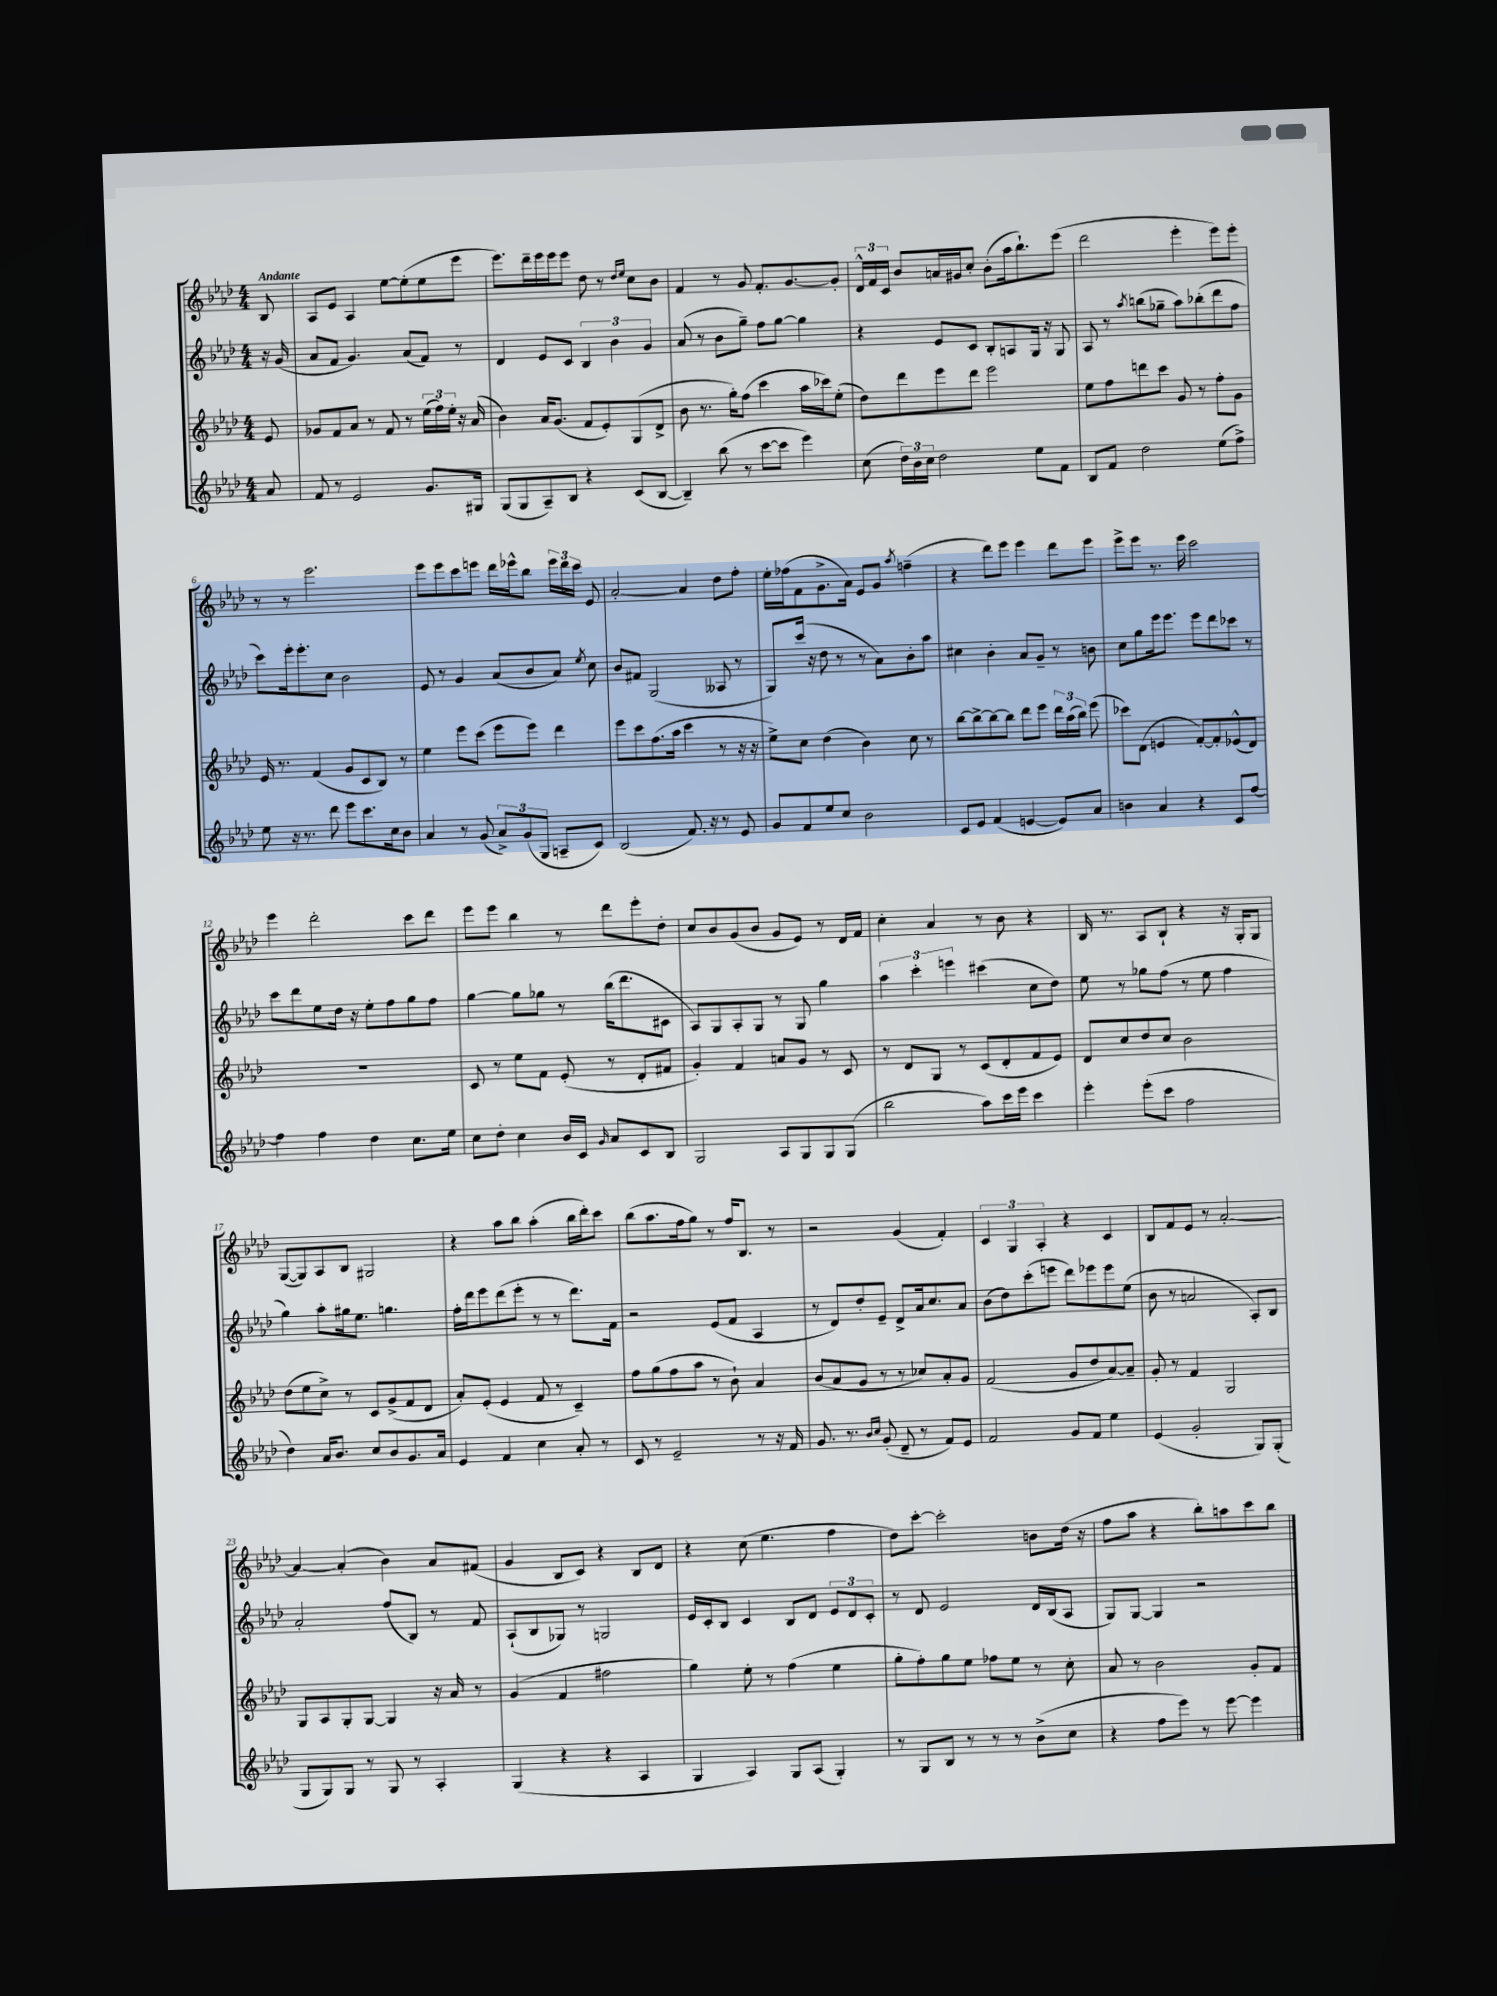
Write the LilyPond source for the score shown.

<<
\new StaffGroup <<
\new Staff = "s0" {
    \clef treble \key aes \major \numericTimeSignature \time 4/4 \partial 8 \tempo "Andante"
    \autoBeamOff bes8 |
    aes8[ ees'8] aes4 ees''8[~ ees''8-.( ees''8 ees'''8] |
    ees'''8.[) des'''16-- ees'''16 ees'''16 ees'''8] des''8 r8 \grace { des''16[ ees''16] } c''8[ bes'8] |
    f'4 r8 g'8 f'8.[-. g'8.~ g'8]-. |
    \tuplet 3/2 { des'16[-^ f'16 c'16] } bes'8[ a'16 gis'16 c''8]-. bes'8[-.( aes''16 bes''8.-!) ees'''8]( |
    des'''2 ees'''4-. ees'''8[) ees'''8]-. |
    r8 r8 ees'''2. |
    ees'''8[ ees'''8 c'''8 e'''8] des'''16[ ees'''16-^ bes''8] \tuplet 3/2 { ees'''16[ des'''16 c'''16] } ees'8 |
    aes'2~-. aes'4 des''8[ f''8]-. |
    ees''16[-. fes''16( f'8 g'8.-> aes'16]) ees'8[ g'8] \acciaccatura { aes''8 } f''4--( |
    r4 des'''8[) ees'''8] ees'''4 des'''8[ ees'''8] |
    ees'''8[-> ees'''8] r8. ees'''16 c'''2 |
    ees'''4 des'''2-. c'''8[ des'''8] |
    ees'''8[ ees'''8] bes''4 r8 des'''8[ ees'''8-. des''8]-. |
    c''8[ bes'8 g'8( bes'8] g'8[ ees'8]) r8 des'16[ f'16] |
    c''4-. aes'4 r8 bes'8 r4 |
    bes16 r8. aes8[ bes8]-! r4 r16 g16[-. g8] |
    g8[~( g8) aes8 bes8] gis2 |
    r4 aes''8[ bes''8] aes''4-.( bes''16[ des'''16-.) c'''8] |
    bes''8[( aes''8. f''16 g''8]) r8 f''16[ bes8.] r8 |
    r2 g'4( f'4-.) |
    \tuplet 3/2 { c'4 g4 aes4-. } r4 c'4 |
    bes8[ f'8 ees'8] r8 aes'2~-. |
    aes'4~ aes'4-.( bes'4) aes'8[ fis'8]( |
    g'4 bes8[ c'8]) r4 bes8[ des'8] |
    r4 c''8( ees''4. f''4 |
    des''8[) c'''8]~-. c'''2-. b'8[ des''16]( r16 |
    f''8[ aes''8] r4 bes''8[-.) a''8 c'''8 bes''8] \bar "|." |
}
\new Staff = "s1" {
    \clef treble \key aes \major \numericTimeSignature \time 4/4 \partial 8
    \autoBeamOff r16 g'16( |
    aes'8[ f'8] g'4.) aes'8[( f'8]) r8 |
    des'4 ees'8[ c'8] \tuplet 3/2 { bes4 bes'4 g'4 } |
    aes'8( r8 bes'8[ g''8]--) f''8[ g''8]~ g''4 |
    r4 ees'8[ c'8] bes8[-. a8 g16] r16 g8 |
    aes8 r8 \acciaccatura { aes''8 } b''8[( ges''8]-- aes''8[) bes''8-.( des'''8 f''8] |
    c'''8[) ees'''16-. ees'''8.-. c''8] bes'2 |
    ees'8 r8 g'4 aes'8[( bes'8 aes'8]) \acciaccatura { ees''8 } c''8 |
    bes'8[ fis'8] g2( aeses8 r8 |
    g8[) c'''16]( r16 des''8 r8 r8 aes'8[) bes'8-. aes''8] |
    cis''4 bes'4-. aes'8[ g'8]-- r8 b'8 |
    c''8[ g''8 ees'''16 ees'''8.] ees'''8[ des'''8 ces'''8] r8 |
    c'''8[ des'''8 ees''8 des''16] r16 ees''8[-. f''8 g''8 f''8] |
    g''4~ g''8[ ges''8] r8 bes''16[( des'''8. cis'8] |
    aes8[) g8 aes8-. g8] r8 g8 g''4 |
    \tuplet 3/2 { aes''4 c'''4-. e'''4 } cis'''4( c''8[ des''8]) |
    ees''8 r8 ges''8[ f''8]( r8 ees''8 f''4 |
    g''4) aes''8[-. gis''16 ees''8.] g''4. |
    f''16[-. des'''16 ees'''8 des'''8( ees'''8]-. r8 r8 des'''8.[) f'16] |
    r2 ees'8[( f'8] aes4 |
    r8 des'8[) des''8-. ees'8]-- des'8[-> aes'16 c''8. aes'8] |
    bes'8[( des''8) c'''8-.( e'''8] des'''8[) ees'''8 ees'''8 ees''8]( |
    bes'8 r8 a'2 aes8[-.) bes8] |
    aes'2-. f''8[( bes8]) r8 f'8 |
    aes8[-!( bes8 ges8]) r8 g2 |
    ees'16[ c'16-. bes8] c'4 bes8[ des'8] \tuplet 3/2 { ees'8[ des'8 c'8]-. } |
    r8 des'8 ees'2 des'16[ bes16( aes8] |
    g8[) g8]~ g4 r2 \bar "|." |
}
\new Staff = "s2" {
    \clef treble \key aes \major \numericTimeSignature \time 4/4 \partial 8
    \autoBeamOff ees'8 |
    ges'8[ f'8 aes'8] r8 f'8 r8 \tuplet 3/2 { ees''16[( f''16) ees''16]-. } r16 aes'16( |
    bes'4) aes'16[ g'8.]( f'8[ ees'8-.) g8( des'8]-> |
    bes'8 r8. g''16[-.) f''8]( c'''4 aes''16[ ces'''16) ees''8]-.( |
    des''8[) des'''8 ees'''8 des'''8] ees'''2 |
    ees''8[ f''8 d'''8 c'''8] g'8 r8 f''8[-. g'8] |
    ees'16 r8. f'4( g'8[ c'8 bes8]) r8 |
    ees''4 ees'''8[ c'''8]( ees'''8[ ees'''8]) des'''4 |
    ees'''8[ c'''8 f''8.( aes''16] c'''4 r8 r16 r16 |
    ees''8[->) c''8] des''4( bes'4) c''8 r8 |
    bes''8[~ bes''8~-> bes''8~ bes''8] des'''8[ ees'''8] \tuplet 3/2 { des'''16[ aes''16( bes''16]) } ees'''8( |
    ces'''8[) des'8]( e'4 f'8[~-.) f'8-. ees'8-^( des'8]) |
    R1 |
    c'8 r8 ees''8[ f'8] ees'8-.( r8 des'8[-. fis'8] |
    g'4-.) f'4 a'8[ g'8] r8 c'8 |
    r8 des'8[ g8] r8 c'8[( des'8-. f'8 ees'8]) |
    des'8[ c''8 des''8 c''8] bes'2 |
    des''8[( ees''8 c''8]->) r8 c'8[ g'8->( f'8 des'8] |
    aes'8[-.) ees'8]-.( ees'4 f'8 r8 c'4--) |
    f''8[ g''8( f''8 aes''8] r8 bes'8-!) aes'4 |
    bes'8[( aes'8 g'8] r8 r8 ces''8[) aes'8-. g'8] |
    f'2( g'8[ des''8 aes'8~) aes'8]-- |
    g'8-. r8 f'4 g2 |
    g8[ aes8 g8-. g8]~ g4 r16 aes'16 r8 |
    g'4( f'4 fis''2 |
    g''4) ees''8-. r8 f''4( ees''4 |
    g''8[-. f''8-.) g''8 ees''8] fes''8[ ees''8] r8 c''8-. |
    aes'8 r8 bes'2 g'8[-. f'8] \bar "|." |
}
\new Staff = "s3" {
    \clef treble \key aes \major \numericTimeSignature \time 4/4 \partial 8
    \autoBeamOff aes'8 |
    f'8 r8 ees'2 g'8.[ gis16] |
    g8[( g8 aes8--) bes8] r4 c'8[( bes8]~ |
    bes4--) bes''8( r8 c'''8[~ c'''8] ees'''4) |
    c''8( \tuplet 3/2 { des''16[) bes'16 c''16] } des''2 ees''8[ f'8] |
    bes8[ f'8] des''2 ees''8[( f''8]->) |
    ees''8 r16 r8. des'''8 ees'''8[ c'''8. c''16 bes'8] |
    aes'4 r8 g'8( \tuplet 3/2 { aes'8[->) g'8( g8] } a8[-- c'8]) |
    bes2( f'8.) r16 r8 ees'8 |
    g'8[ f'8 ees''8 c''8] bes'2 |
    c'8[ ees'8] f'4( e'4~ e'8[) aes'8] |
    b'4 aes'4 r4 c'8[ f''8]~ |
    f''4 f''4 des''4 c''8.[ ees''16] |
    c''8[ des''8]-. c''4 bes'16[ c'16] \grace { g'16 } aes'8[ c'8 bes8] |
    g2 aes8[ g8 g8 g8]( |
    bes''2 aes''8[) c'''16 ees'''16] c'''4 |
    ees'''4-. ees'''8[-.( c'''8] f''2 |
    des''4) aes'16[ bes'8.] c''8[ bes'8 g'8. aes'16] |
    ees'4 f'4 c''4 aes'8-. r8 |
    c'8 r8 ees'2-- r8 r16 f'16 |
    g'8. r8. \grace { bes'16[ c''16] } g'8-.( des'8-- r8 f'8[) ees'8] |
    f'2 g'8[ f'8] ees''4 |
    ees'4( g'2-. g8[) g8]-.( |
    g8[ g8) g8] r8 g8 r8 aes4-. |
    g4( r4 r4 aes4 |
    g4 aes4) g8[ aes8]( g4-.) |
    r8 g8[ bes8] r8 r8 r8 bes'8[->( c''8] |
    r4 f''8[ ees'''8]) r8 ees'''8~ ees'''4 \bar "|." |
}
>>
>>
